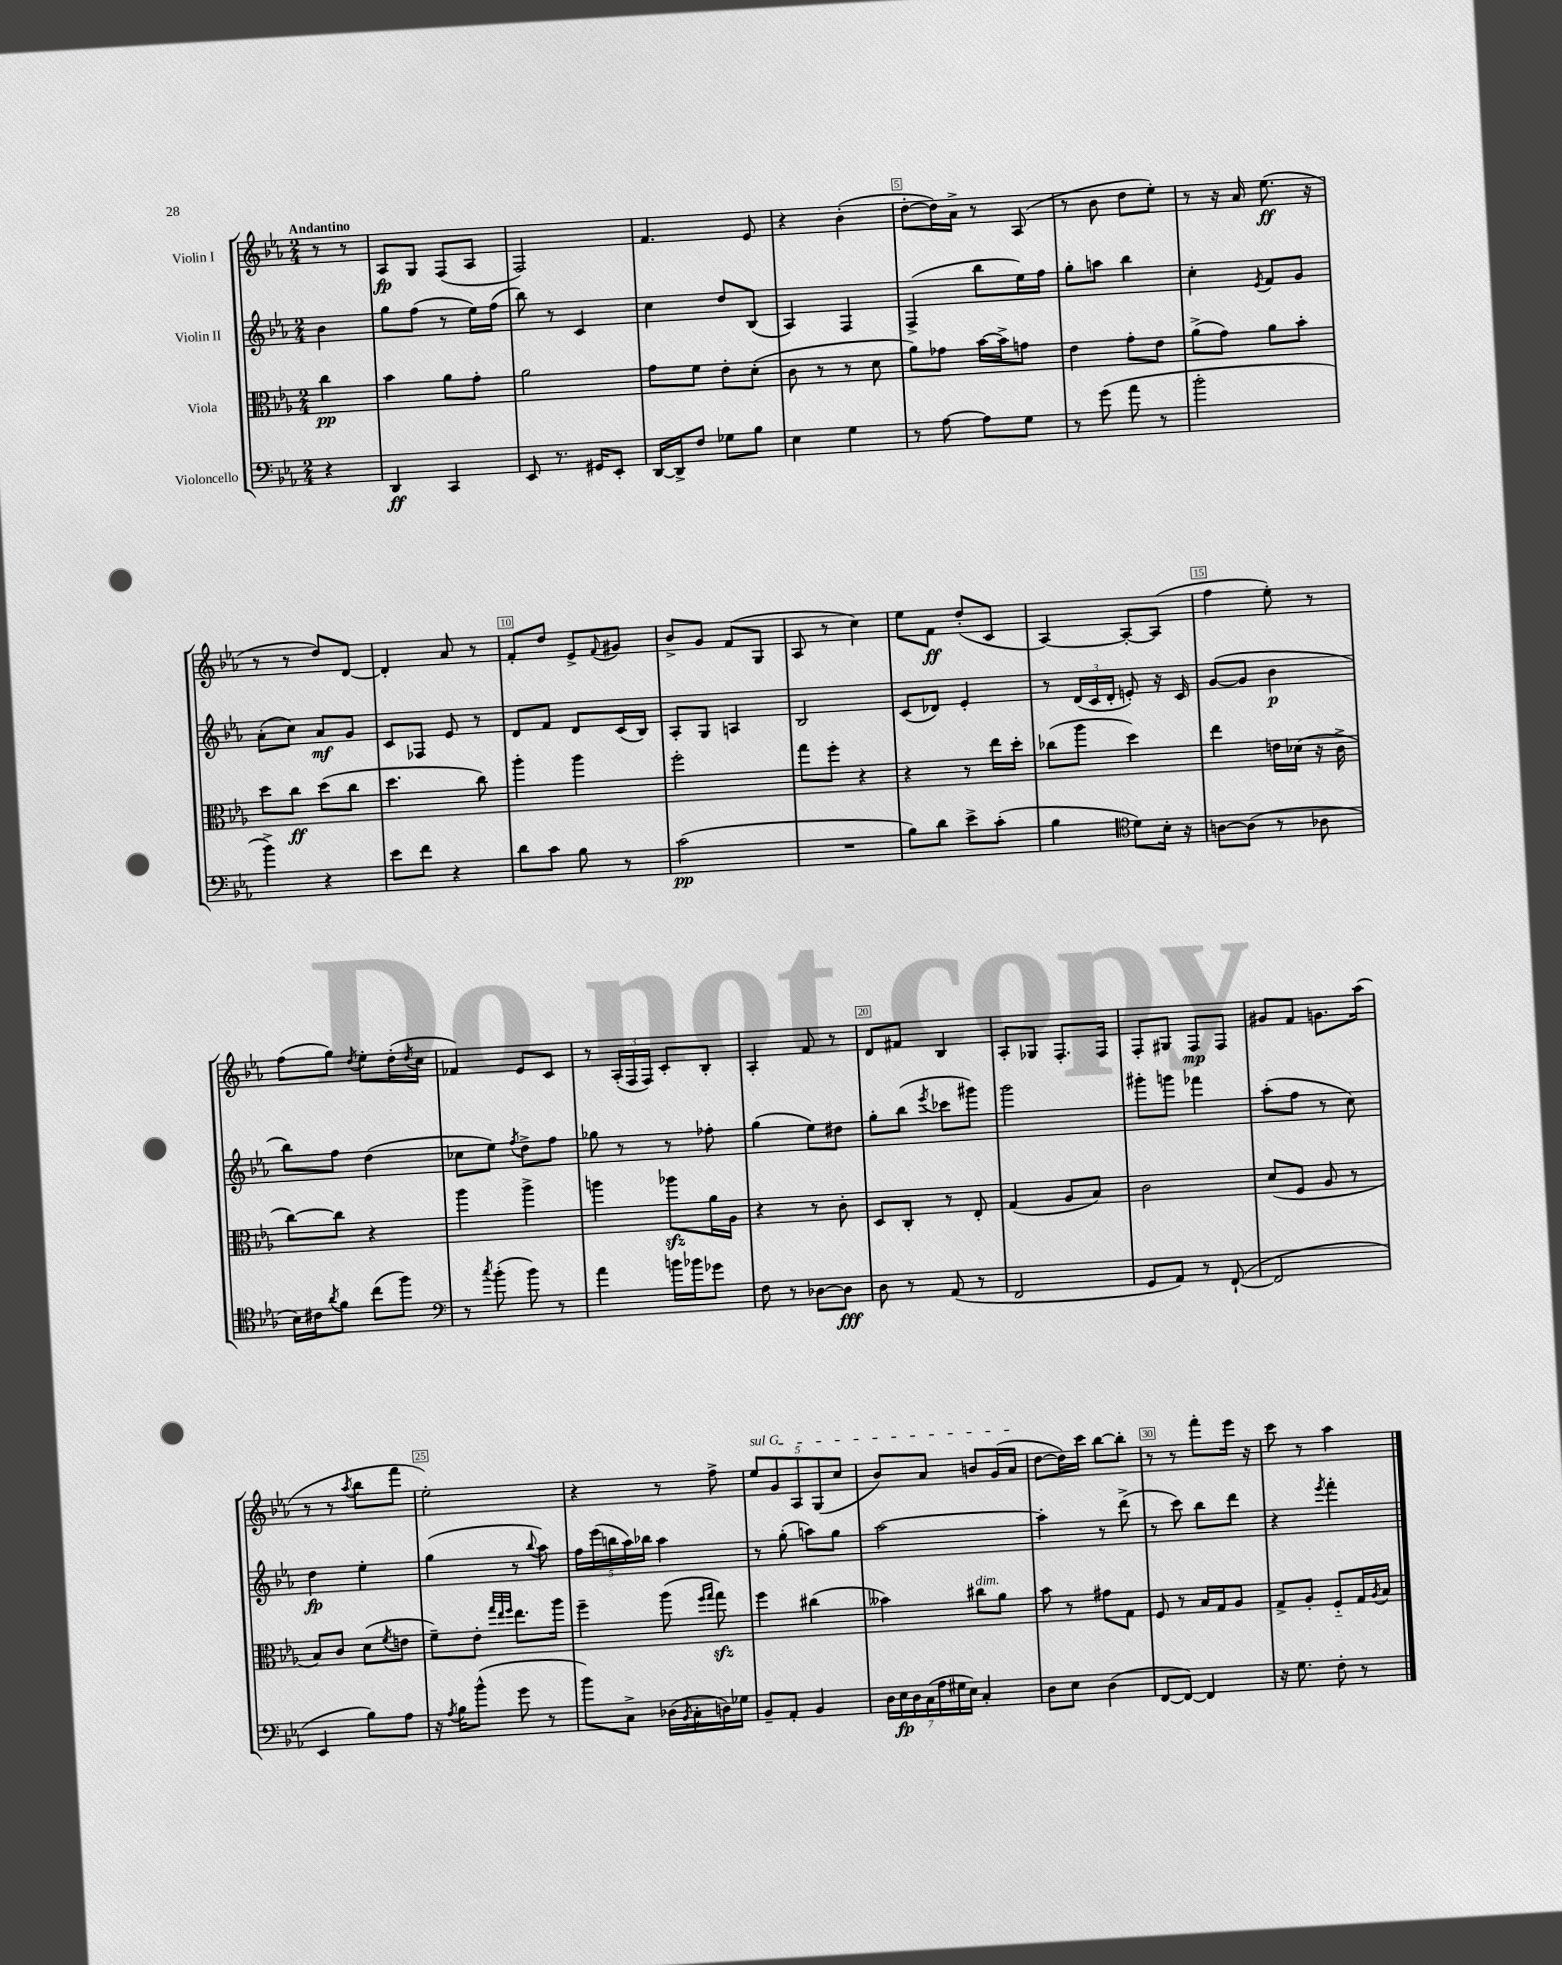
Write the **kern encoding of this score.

**kern	**dynam	**kern	**dynam	**kern	**dynam	**kern	**dynam
*part4	*part4	*part3	*part3	*part2	*part2	*part1	*part1
*staff4	*staff4	*staff3	*staff3	*staff2	*staff2	*staff1	*staff1
*I"Violoncello	*	*I"Viola	*	*I"Violin II	*	*I"Violin I	*
*clefF4	*	*clefC3	*	*clefG2	*	*clefG2	*
*k[b-e-a-]	*	*k[b-e-a-]	*	*k[b-e-a-]	*	*k[b-e-a-]	*
*M2/4	*	*M2/4	*	*M2/4	*	*M2/4	*
=	=	=	=	=	=	=	=
!	!	!	!	!	!	!LO:TX:a:B:t=Andantino	!
4r	.	4cc\	pp	4b-\	.	8r	.
.	.	.	.	.	.	8r	.
=1	=1	=1	=1	=1	=1	=1	=1
4DD/	ff	4b-\	.	8gg\L	.	8A-/L	fp
.	.	.	.	(8ff\J	.	8G/J	.
4CC/	.	8a-\L	.	8r	.	(8F/L	.
.	.	8g'\J	.	16ee-\LL)	.	8A-/J	.
.	.	.	.	(16ff\JJ	.	.	.
=2	=2	=2	=2	=2	=2	=2	=2
8EE-/	.	2a-\	.	8bb-\)	.	2F/)	.
8.r	.	.	.	8r	.	.	.
.	.	.	.	4c/	.	.	.
16GG#X/KL	.	.	.	.	.	.	.
8EE-'/J	.	.	.	.	.	.	.
=3	=3	=3	=3	=3	=3	=3	=3
[16DD/LL	.	8g\L	.	4cc\	.	4.f/	.
16DD^/J]	.	.	.	.	.	.	.
8F/J	.	8f\J	.	.	.	.	.
8G-X\L	.	8e-'\L	.	8dd/L	.	.	.
8B-\J	.	(8d'\J	.	(8B-/J	.	8e-/	.
=4	=4	=4	=4	=4	=4	=4	=4
4E-\	.	8c\	.	4A-/)	.	4r	.
.	.	8r	.	.	.	.	.
4G\	.	8r	.	4F/	.	(4b-'\	.
.	.	8d\	.	.	.	.	.
=5	=5	=5	=5	=5	=5	=5	=5
8r	.	8a-\L)	.	(4F^/	.	[8dd'\L	.
[8A-\	.	8g-X\J	.	.	.	16dd\L])	.
.	.	.	.	.	.	16a-^\JJ	.
8A-\L]	.	[16b-\LL	.	8bb-\L	.	8r	.
.	.	16b-^\J]	.	.	.	.	.
8G\J	.	8gn\J	.	16ee-\L)	.	(8A-/	.
.	.	.	.	16ff\JJ	.	.	.
=6	=6	=6	=6	=6	=6	=6	=6
8r	.	4e-\	.	8gg'\L	.	8r	.
(8g\	.	.	.	8aan\J	.	8b-\	.
8a-\	.	8g'\L	.	4bb-\	.	8dd\L	.
8r	.	8e-\J	.	.	.	8ee-'\J)	.
=7	=7	=7	=7	=7	=7	=7	=7
2b-'\	.	(8a-^\L	.	4cc'\	.	8r	.
.	.	8g\J)	.	.	.	16r	.
.	.	.	.	.	.	16a-/	.
.	.	.	.	8qe-/	.	.	.
.	.	8a-\L	.	8f/L	.	(8.ee-\	ff
.	.	8b-'\J	.	8g/J	.	.	.
.	.	.	.	.	.	16r	.
!!LO:LB:g=z
=8	=8	=8	=8	=8	=8	=8	=8
4b-^\)	.	8dd\L	.	(8a-'\L	.	8r	.
.	.	8cc\J	ff	8cc\J)	.	8r	.
4r	.	(8dd\L	.	8a-/L	mf	8dd/L)	.
.	.	8cc\J	.	8g/J	.	[8d/J	.
=9	=9	=9	=9	=9	=9	=9	=9
8e-\L	.	4.dd\	.	8c/L	.	4d'/]	.
8f\J	.	.	.	8F-X/J	.	.	.
4r	.	.	.	8e-/	.	8a-/	.
.	.	8cc\)	.	8r	.	8r	.
=10	=10	=10	=10	=10	=10	=10	=10
8d\L	.	4aa-'\	.	8d/L	.	8f'/L	.
8c\J	.	.	.	8f/J	.	8dd/J	.
8B-\	.	4aa-\	.	8d/L	.	8e-^/L	.
.	.	.	.	.	.	8qqf/	.
8r	.	.	.	(16c/L	.	8g#X/J	.
.	.	.	.	16B-/JJ)	.	.	.
=11	=11	=11	=11	=11	=11	=11	=11
(2c\	pp	2ff'\	.	8A-'/L	.	8b-^/L	.
.	.	.	.	8G/J	.	8g/J	.
.	.	.	.	4An/	.	(8f/L	.
.	.	.	.	.	.	8G/J	.
=12	=12	=12	=12	=12	=12	=12	=12
2r	.	8gg\L	.	2B-/	.	8A-/	.
.	.	8ff'\J	.	.	.	8r	.
.	.	4r	.	.	.	4cc\)	.
=13	=13	=13	=13	=13	=13	=13	=13
8B-\L)	.	4r	.	(8c/L	.	8ee-\L	.
8d\J	.	.	.	8d-X/J)	.	8f\J	ff
8e-^\L	.	8r	.	4e-'/	.	(8dd'/L	.
(8c'\J	.	16ee-\LL	.	.	.	8c/J	.
.	.	16dd'\JJ	.	.	.	.	.
=14	=14	=14	=14	=14	=14	=14	=14
4B-\	.	(8cc-X\L	.	8r	.	[4A-/)	.
.	.	8aa-\J	.	(24d/LL	.	.	.
.	.	.	.	24c/	.	.	.
.	.	.	.	24d'/JJ	.	.	.
*clefC4	*	*	*	*	*	*	*
8d\L)	.	4dd\)	.	8en'/)	.	8A-'/L_	.
16B-'\Jk	.	.	.	16r	.	(8A-/J]	.
16r	.	.	.	16c/	.	.	.
=15	=15	=15	=15	=15	=15	=15	=15
[8An\L	.	4ee-\	.	([8g/L	.	4ff\	.
(8A\J]	.	.	.	8g/J]	.	.	.
8r	.	16en\LL	.	4b-\	p	8ee-'\)	.
.	.	(16d-X\JJ	.	.	.	.	.
8A-X\	.	16r	.	.	.	8r	.
.	.	16c^\	.	.	.	.	.
!!LO:LB:g=z
=16	=16	=16	=16	=16	=16	=16	=16
16B-\LL)	.	[8cc\L)	.	8bb-\L)	.	(8ff\L	.
16c#X\J	.	.	.	.	.	.	.
8qa-/	.	.	.	.	.	.	.
8f\J	.	8cc\J]	.	8ff\J	.	8gg\J)	.
.	.	.	.	.	.	8qdd/	.
(8cc\L	.	4r	.	(4dd\	.	8ee-'\L	.
8ff\J)	.	.	.	.	.	(16dd'\L	.
.	.	.	.	.	.	8qdd/	.
.	.	.	.	.	.	16cc\JJ	.
=17	=17	=17	=17	=17	=17	=17	=17
*clefF4	*	*	*	*	*	*	*
8r	.	4aa-\	.	8cc-X\L	.	4f-X/)	.
8qcc/	.	.	.	.	.	.	.
(8b-'\	.	.	.	8ee-\J)	.	.	.
.	.	.	.	8qff/	.	.	.
8b-\)	.	4aa-^\	.	8dd^\L	.	8e-/L	.
8r	.	.	.	8ff\J	.	8c/J	.
=18	=18	=18	=18	=18	=18	=18	=18
4a-\	.	4aan\	.	8gg-X\	.	8r	.
.	.	.	.	8r	.	(24A-'/LL	.
.	.	.	.	.	.	24F/	.
.	.	.	.	.	.	24F/JJ)	.
16bn\LL	.	8aa-Xzz\L	.	8r	.	8c'/L	.
16b-X\J	.	.	.	.	.	.	.
8g-X\J	.	16a-\L	.	8ff-X'\	.	8B-'/J	.
.	.	16A-\JJ	.	.	.	.	.
=19	=19	=19	=19	=19	=19	=19	=19
8F\	.	4r	.	(4gg\	.	4A-'/	.
8r	.	.	.	.	.	.	.
[8D-X\L	.	8r	.	8ee-\L)	.	8f/	.
8D-\J]	fff	8c'\	.	8dd#X\J	.	8r	.
=20	=20	=20	=20	=20	=20	=20	=20
8D\	.	8D/L	.	8gg'\L	.	8d/L	.
8r	.	8C'/J	.	(8bb-\J	.	8f#X/J	.
.	.	.	.	8qeee-/	.	.	.
(8AA-/	.	8r	.	8ccc-X\L	.	4B-/	.
8r	.	8E-'/	.	8ggg#X\J)	.	.	.
=21	=21	=21	=21	=21	=21	=21	=21
2FF/	.	(4G/	.	2ggg\	.	8A-'/L	.
.	.	.	.	.	.	8G-X/J	.
.	.	8A-/L	.	.	.	8.F'/L	.
.	.	8B-/J)	.	.	.	.	.
.	.	.	.	.	.	16F/Jk	.
=22	=22	=22	=22	=22	=22	=22	=22
8GG/L	.	2c\	.	8ggg#X'\L	.	8F'/L	.
8AA-/J)	.	.	.	8gggn\J	.	8G#X/J	.
8r	.	.	.	4fff-X\	.	8F/L	mp
([8FF`/	.	.	.	.	.	8F/J	.
=23	=23	=23	=23	=23	=23	=23	=23
2FF/]	.	(8d/L	.	(8aa-'\L	.	8g#X/L	.
.	.	8F/J	.	8ff\J	.	8f/J	.
.	.	8A-/	.	8r	.	8.gn\L	.
.	.	8r	.	8cc\)	.	.	.
.	.	.	.	.	.	(16aa-\Jk	.
!!LO:LB:g=z
=24	=24	=24	=24	=24	=24	=24	=24
4EE-/	.	8B-/L)	.	4dd\	fp	8r	.
.	.	8c/J	.	.	.	8r	.
.	.	.	.	.	.	8qaa-/	.
8B-\L)	.	(8d\L	.	4ee-'\	.	8bb-\L	.
.	.	8qf/	.	.	.	.	.
8A-\J	.	8en\J	.	.	.	8fff\J	.
=25	=25	=25	=25	=25	=25	=25	=25
16r	.	8f~\L)	.	(4gg\	.	2ee-'\)	.
8qA-/	.	.	.	.	.	.	.
16B-\KL	.	.	.	.	.	.	.
(8b-^^\J	.	8e-'\J	.	.	.	.	.
.	.	32qqgg/LLL	.	.	.	.	.
.	.	32qqee-/	.	.	.	.	.
.	.	32qqff/JJJ	.	.	.	.	.
8g\	.	8.ee-\L	.	8r	.	.	.
.	.	.	.	8qqbb-/	.	.	.
8r	.	.	.	8aa-\)	.	.	.
.	.	16aa-\Jk	.	.	.	.	.
=26	=26	=26	=26	=26	=26	=26	=26
8b-\L)	.	4ff~\	.	20ff\LL	.	4r	.
.	.	.	.	(20eee-\	.	.	.
.	.	.	.	20bbn\	.	.	.
8C^\J	.	.	.	.	.	.	.
.	.	.	.	20aa-\)	.	.	.
.	.	.	.	20bb-X\JJ	.	.	.
(16D-X\LL	.	(8aa-\	.	4aa-\	.	8r	.
8qBB-/	.	.	.	.	.	.	.
16C'\	.	.	.	.	.	.	.
.	.	16qqff/LL	.	.	.	.	.
.	.	16qqgg/JJ	.	.	.	.	.
16Dn\)	.	8ggzz\)	.	.	.	8ff^\	.
16G-X\JJ	.	.	.	.	.	.	.
=27	=27	=27	=27	=27	=27	=27	=27
!	!	!	!	!	!	!LO:TX:a:i:t=sul G	!
8BB-~/L	.	4ff\	.	8r	.	10ee-/L	.
.	.	.	.	.	.	10g/	.
8AA-'/J	.	.	.	(8gg'\	.	.	.
.	.	.	.	.	.	10A-/	.
4BB-/	.	(4cc#X\	.	8aan\L)	.	.	.
.	.	.	.	.	.	(10G/	.
.	.	.	.	8gg\J	.	.	.
.	.	.	.	.	.	10cc/J	.
=28	=28	=28	=28	=28	=28	=28	=28
28D\LL	.	4b--X\)	.	[2aa-\	.	8b-/L)	.
28E-\	fp	.	.	.	.	.	.
28D\	.	.	.	.	.	.	.
(28C\	.	.	.	.	.	.	.
.	.	.	.	.	.	8a-/J	.
28A-\	.	.	.	.	.	.	.
28G#X\	.	.	.	.	.	.	.
28E-\JJ)	.	.	.	.	.	.	.
!	!	!LO:TX:a:i:t=dim.	!	!	!	!	!
4C'/	.	8cc#X\L	.	.	.	8bn/L	.
.	.	8a-\J	.	.	.	(16g/L	.
.	.	.	.	.	.	16a-/JJ	.
=29	=29	=29	=29	=29	=29	=29	=29
8D\L	.	8b-\	.	4aa-'\]	.	[8dd\L	.
8E-\J	.	8r	.	.	.	16dd\L])	.
.	.	.	.	.	.	16ccc\JJ	.
(4D\	.	8g#X\L	.	8r	.	[8bb-\L	.
.	.	8G\J	.	(8ddd^\	.	8bb-'\J]	.
=30	=30	=30	=30	=30	=30	=30	=30
[8FF/L	.	8F/	.	8r	.	8r	.
8FF/J_)	.	8r	.	8ccc\)	.	8r	.
4FF/]	.	16B-/LL	.	8bb-\L	.	8fff'\L	.
.	.	16G/J	.	.	.	.	.
.	.	8A-/J	.	8ddd\J	.	16eee-\Jk	.
.	.	.	.	.	.	16r	.
=31	=31	=31	=31	=31	=31	=31	=31
16r	.	8G^/L	.	4r	.	8ccc\	.
8.G\	.	.	.	.	.	.	.
.	.	8A-'/J	.	.	.	8r	.
.	.	.	.	8qeee-/	.	.	.
8F'\	.	8F/L	.	4fff'\	.	4aa-\	.
8r	.	16G/L	.	.	.	.	.
.	.	8qA-/	.	.	.	.	.
.	.	16B-/JJ	.	.	.	.	.
==	==	==	==	==	==	==	==
*-	*-	*-	*-	*-	*-	*-	*-
